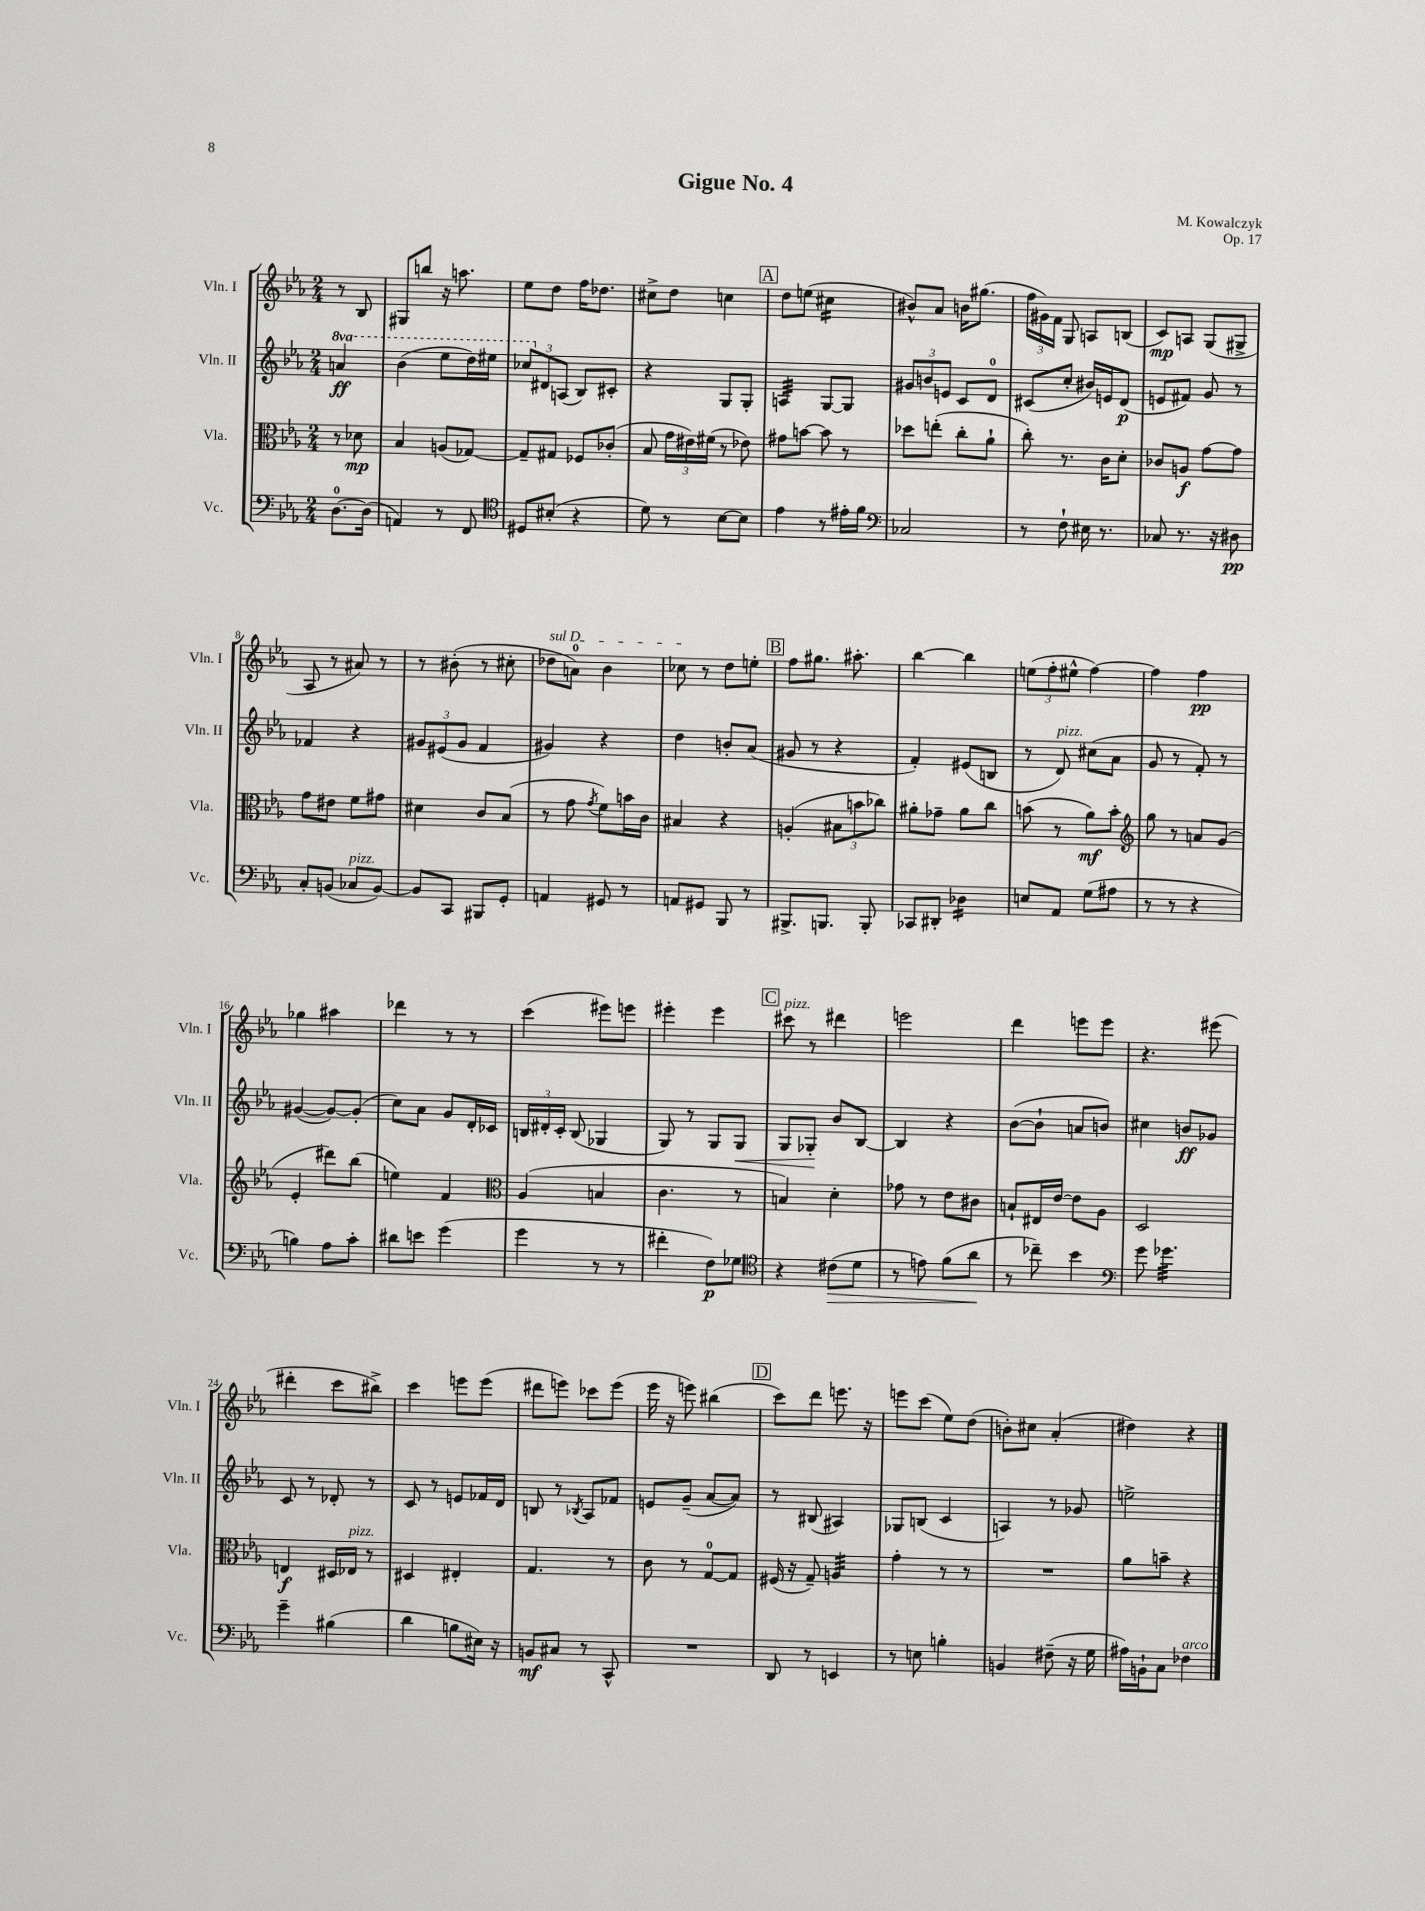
\header { title = "Gigue No. 4" composer = "M. Kowalczyk" opus = "Op. 17" }
<<
\new StaffGroup <<
\new Staff = "s0" \with { instrumentName = "Vln. I" shortInstrumentName = "Vln. I" } {
    \clef treble \key ees \major \numericTimeSignature \time 2/4 \partial 4
    \autoBeamOff r8 bes8 |
    gis8[ b''8] r16 a''8. |
    ees''8[ d''8] f''16[ des''8.] |
    cis''8[-> d''8] c''4 |
    \mark \markup { \box "A" } d''8[ e''8]( cis''4:16 |
    bis'8[-^) aes'8] b'16[ gis''8.]( |
    \tuplet 3/2 { f''16[ gis'16) f'16] } g8 a8[ b8]( |
    c'8[\mp) a8] g8[( gis8]-> |
    aes8 r8 ais'8) r8 |
    r8 bis'8-.( r8 cis''8-. |
    \once \override TextSpanner.bound-details.left.text = \markup { \italic "sul D" } des''8[\startTextSpan a'8]-0) bes'4 |
    ces''8\stopTextSpan r8 d''8[ e''8]-. |
    \mark \markup { \box "B" } f''8[ gis''8.] ais''8.-. |
    bes''4~ bes''4 |
    \tuplet 3/2 { e''8[( f''8-. eis''8]-^ } f''4~) |
    f''4 f''4\pp |
    ges''4 ais''4 |
    des'''4 r8 r8 |
    c'''4( eis'''8[) e'''8] |
    eis'''4-. eis'''4 |
    \mark \markup { \box "C" } cis'''8^\markup { \italic "pizz." } r8 dis'''4 |
    e'''2 |
    d'''4 e'''8[ e'''8] |
    r4. eis'''8( |
    dis'''4-. c'''8[ bis''8]->) |
    c'''4 e'''8[ e'''8]( |
    dis'''8[ e'''8]) ces'''8[ e'''8]( |
    ees'''16 r16 e'''8) bis''4( |
    \mark \markup { \box "D" } c'''8[) d'''8] e'''8. r16 |
    e'''8[ c'''8]( ees''8[) d''8]( |
    b'8[-.) cis''8] aes'4-.( |
    dis''4) r4 \bar "|." |
}
\new Staff = "s1" \with { instrumentName = "Vln. II" shortInstrumentName = "Vln. II" } {
    \clef treble \key ees \major \numericTimeSignature \time 2/4 \set Staff.ottavationMarkups = #ottavation-simple-ordinals \partial 4
    \autoBeamOff \ottava #1 a''4\ff |
    bes''4( ees'''8[ d'''16) eis'''16] |
    \tuplet 3/2 { ces'''8[ \ottava #0 dis'8 a8]( } bes8[) cis'8]-. |
    r4 g8[ g8]-. |
    \mark \markup { \box "A" } a4:32 g8[~ g8] |
    \tuplet 3/2 { gis'8[ b'8 e'8] } c'8[ d'8]-0 |
    cis'8[( c''8]-. bis'16[) e'16 d'8]\p( |
    e'8[ fis'8]) g'8 r8 |
    fes'4 r4 |
    \tuplet 3/2 { gis'8[ eis'8( gis'8] } f'4 |
    gis'4) r4 |
    d''4 b'8[-. aes'8]( |
    \mark \markup { \box "B" } gis'8 r8 r4 |
    f'4-.) eis'8[( b8] |
    r8 d'8^\markup { \italic "pizz." }) cis''8[( aes'8] |
    g'8 r8 f'8-.) r8 |
    gis'4~( gis'8[~) gis'8]-.( |
    c''8[) aes'8] g'8[ d'16-. ces'16] |
    \tuplet 3/2 { b16[ dis'16-. c'16]-. } b8( ges4 |
    g8) r8 g8[ g8]\< |
    \mark \markup { \box "C" } g8[ ges8]-.\! bes'8[ bes8]~ |
    bes4 r4 |
    bes'8[~( bes'8]-! a'8[ b'8]) |
    cis''4 b'8[\ff ges'8] |
    c'8 r8 des'8-. r8 |
    c'8 r8 e'8[ fes'16 d'16] |
    b8 r8 \acciaccatura { bes8 } aes8[ fes'8] |
    e'8[ g'8]--( aes'8[~ aes'8]) |
    \mark \markup { \box "D" } r8 bis8( ais4) |
    ges8[ b8]( c'4 |
    a4) r8 ges'8 |
    e''2-> \bar "|." |
}
\new Staff = "s2" \with { instrumentName = "Vla." shortInstrumentName = "Vla." } {
    \clef alto \key ees \major \numericTimeSignature \time 2/4 \partial 4
    \autoBeamOff r8 des'8\mp |
    bes4 a8[( ges8]~) |
    ges8[-- gis8] fes8[ ces'8]-.( |
    bes8 \tuplet 3/2 { g'16[ eis'16) fis'16]( } r8 ees'8) |
    \mark \markup { \box "A" } gis'8[ b'8]~ b'8 r8 |
    des''8[ e''8]-.( c''8[-. aes'8]-! |
    c''8-.) r8. c'16[ d'8]-. |
    ces'8[ a8]\f g'8[~ g'8] |
    g'8[ eis'8] f'8[ gis'8] |
    dis'4 c'8[ bes8]( |
    r8 g'8 \acciaccatura { g'8 } f'8[) b'16 c'16] |
    bis4 r4 |
    \mark \markup { \box "B" } a4-.( \tuplet 3/2 { bis8[ b'8 ces''8]) } |
    ais'8[-. ges'8]-- ais'8[ c''8] |
    b'8( r8 aes'8[\mf) b'8]-. |
    \clef treble g''8 r8 a'8[ g'8]( |
    ees'4-. dis'''8[) bes''8]( |
    e''4) f'4 |
    \clef alto aes4( b4 |
    c'4. r8 |
    \mark \markup { \box "C" } b4) d'4-. |
    ges'8 r8 ees'8[ cis'8] |
    b8[-! eis16 ees'16]~ ees'8[ aes8] |
    d2 |
    e4\f dis16[ ees16]^\markup { \italic "pizz." } r8 |
    dis4 eis4-. |
    g4. r8 |
    c'8 r8 g8[-0~ g8] |
    \mark \markup { \box "D" } fis16( r16 g8--) a4:32 |
    g'4-. r8 r8 |
    R2 |
    aes'8[ b'8]-- r4 \bar "|." |
}
\new Staff = "s3" \with { instrumentName = "Vc." shortInstrumentName = "Vc." } {
    \clef bass \key ees \major \numericTimeSignature \time 2/4 \partial 4
    \autoBeamOff d8.[-0~ d16]( |
    a,4) r8 f,8 |
    \clef tenor dis8[ bis8]-.( r4 |
    d'8) r8 bes8[~ bes8] |
    \mark \markup { \box "A" } ees'4 r8 eis'16[-. f'16] |
    \clef bass ces2 |
    r8 f8-! eis16 r8. |
    ces8 r8. r16 dis8\pp |
    c8[-. b,8]( ces8[^\markup { \italic "pizz." } b,8]~) |
    b,8[ c,8] bis,,8[ g,8]-. |
    a,4 gis,8 r8 |
    a,8[ gis,8] bes,,8 r8 |
    \mark \markup { \box "B" } bis,,8.[-> b,,8.] b,,8-. |
    ces,8[ dis,8]-. des4:16 |
    e8[ aes,8] g8[( ais8] |
    r8 r8 r4 |
    b4) aes8[ c'8]-. |
    dis'8[ e'8] g'4( |
    g'4 r8 r8 |
    fis'4-. f8[\p) ges8] |
    \mark \markup { \box "C" } \clef tenor r4 cis'8[\>( d'8] |
    r8 e'8) f'8[( aes'8]\! |
    r8 ces''8--) bes'4 |
    \clef bass g'8 ges'4.:32 |
    g'4-- bis4( |
    d'4 b8[ eis16]) r16 |
    b,8[\mf cis8] r8 c,8-^ |
    R2 |
    \mark \markup { \box "D" } d,8 r8 e,4 |
    r8 e8 b4-. |
    b,4 fis8--( r16 g16 |
    ais16[) b,16-! c8] fes4^\markup { \italic "arco" } \bar "|." |
}
>>
>>
